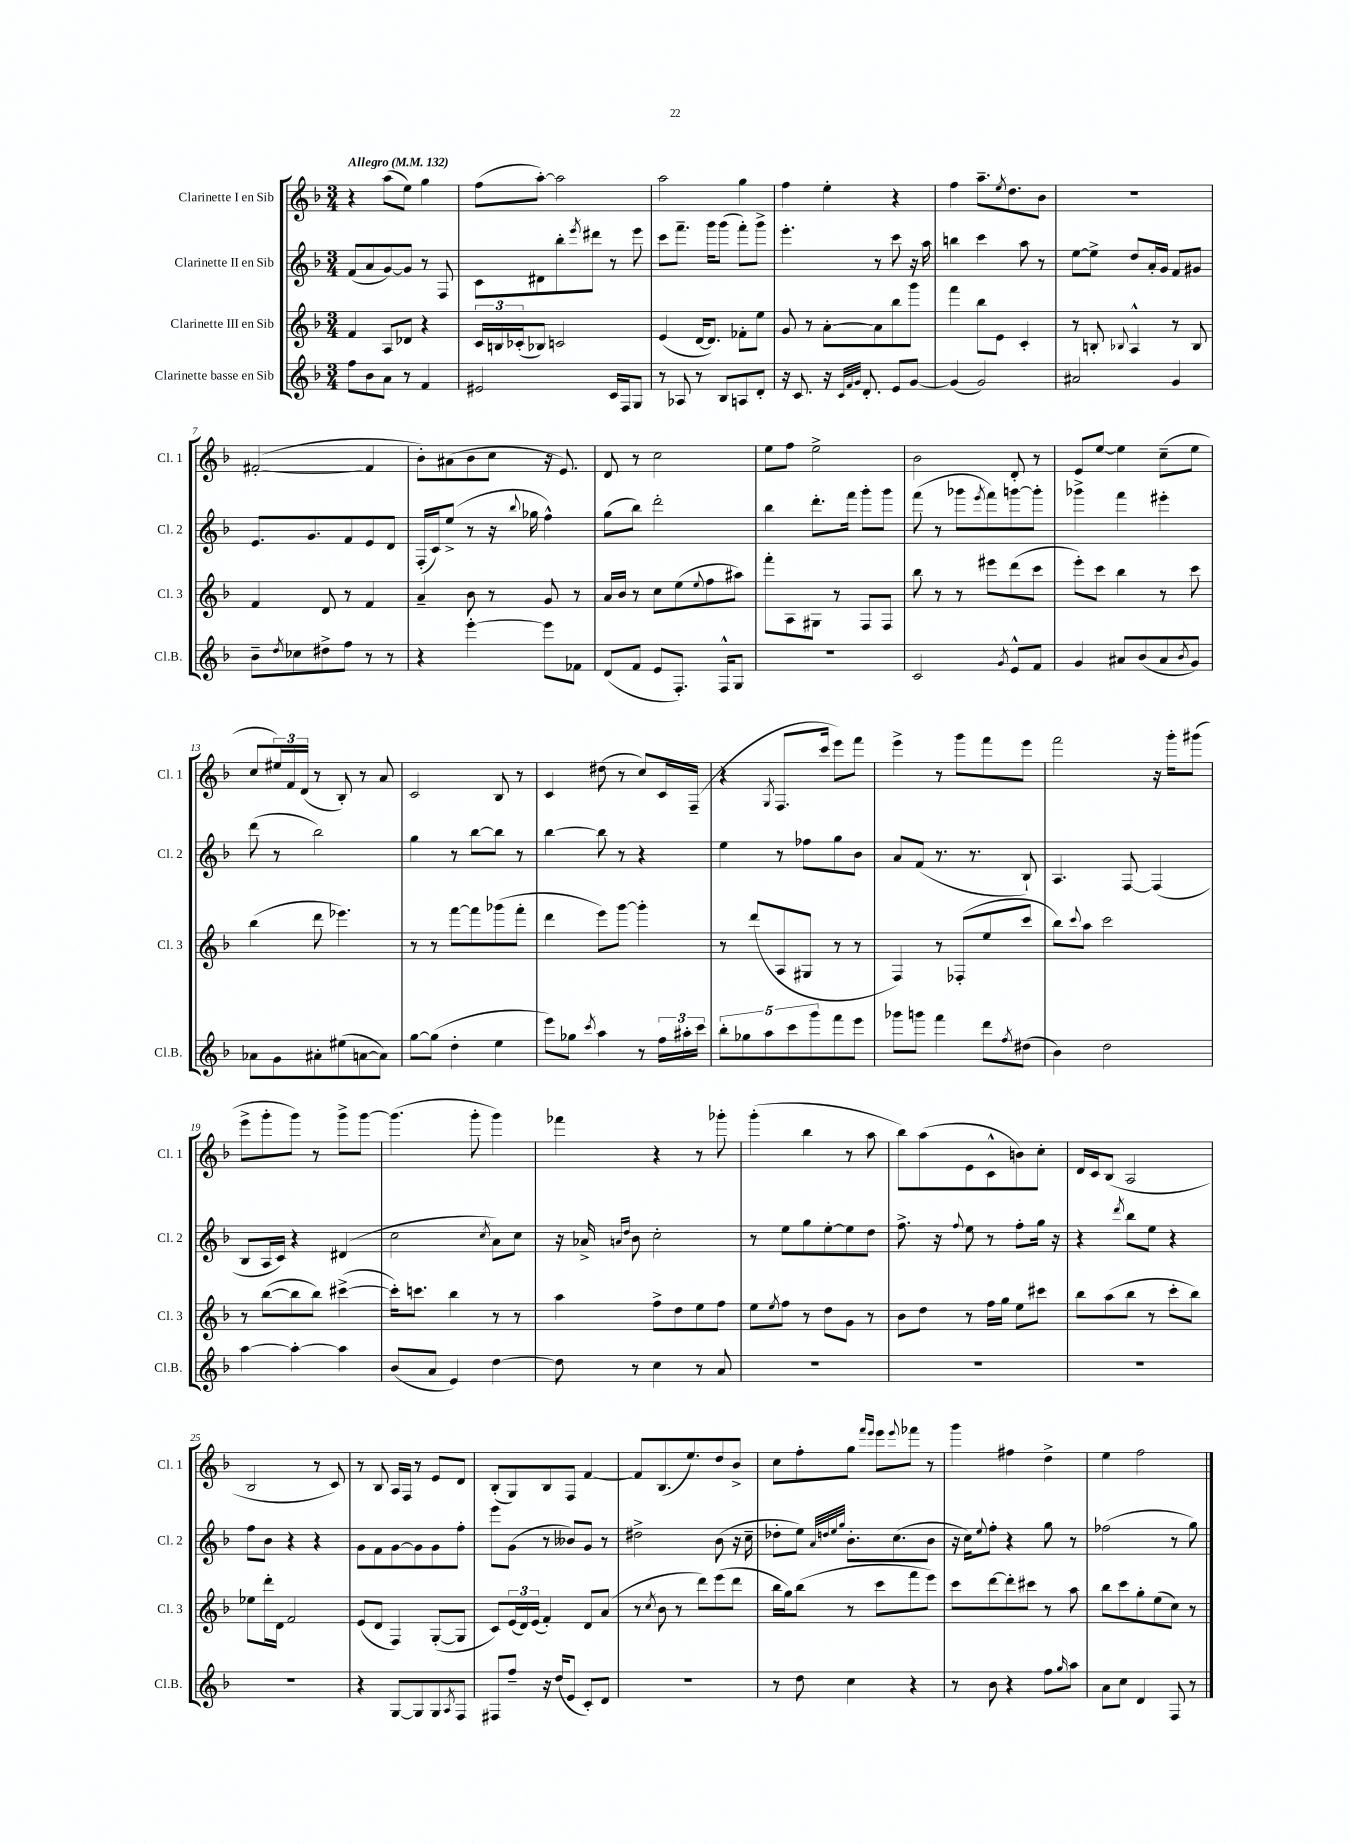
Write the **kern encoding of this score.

**kern	**kern	**kern	**kern
*staff4	*staff3	*staff2	*staff1
*clefG2	*clefG2	*clefG2	*clefG2
*k[b-]	*k[b-]	*k[b-]	*k[b-]
*M3/4	*M3/4	*M3/4	*M3/4
*MM132	*MM132	*MM132	*MM132
8ff\L	4f/	(8f/L	4r
8b-\	.	8a/	.
8a\J	8A/L	[8g/)	(8aa\L
8r	8d-/J	8g/]J	8ee\J)
4f/	4r	8r	4gg\
.	.	8F/	.
=	=	=	=
2e#/	24c/LL	8c\L	(8ff\L
.	24B/	.	.
.	(24c-'/J	.	.
.	8B-/J)	8d#\	[8aa'\J)
.	2c/	8bb-'\	2aa\]
.	.	8qeee/	.
.	.	8ddd#\J	.
16c/LL	.	8r	.
16F/J	.	.	.
8G/J	.	8eee\	.
=	=	=	=
8r	(4e/	8ccc\L	2aa\
8A-/	.	8.fff~\J	.
8r	[16d/LK	.	.
.	8.d/]J)	16ggg\LK	.
8B-/L	.	(8ggg\J	.
8A/	8f-'\L	8fff'\L)	4gg\
8d'/J	8ee\J	8ggg^\J	.
=	=	=	=
16r	8g/	4.eee'\	4ff\
8.c/	.	.	.
.	8r	.	.
16r	[8a'\L	.	4ee'\
32qqc/LLL	.	.	.
32qqf/	.	.	.
32qqg/JJJ	.	.	.
8.d'/	.	.	.
.	8a\]	8r	.
8e/L	8bb-\	8ccc\	4r
[8g/J	8ggg\J	16r	.
.	.	16aa\	.
=	=	=	=
(4g/]	4fff\	4bb\	4ff\
2g/)	8bb-\L	4ccc\	8.aa~\L
.	8e\J	.	.
.	.	.	8qee/
.	.	.	8.dd\
.	4c'/	8aa\	.
.	.	8r	8b-\J
=	=	=	=
2a#/	8r	[8ee\L	2.r
.	8B'/	8ee^\]J	.
.	8qqB-/	.	.
.	4A^^/	8dd/L	.
.	.	16a'/L	.
.	.	16g/JJ	.
4g/	8r	8f/L	.
.	8B-/	8g#/J	.
=	=	=	=
8b-~\L	4f/	8.e/L	([2f#'/
8qdd/	.	.	.
8cc-\	.	.	.
.	.	8.g/	.
8dd#^\	8d/	.	.
8ff\J	8r	8f/	.
8r	4f/	8e/	4f#/]
8r	.	8d/J	.
=	=	=	=
4r	4a~/	(16F'/LL	8b-'\L)
.	.	16c/J)	.
.	.	(8ee^/J	(8a#\
[4eee'\	8b-\	8r	8b-\
.	8r	16r	8cc\J
.	.	8qqbb-/	.
.	.	16gg-\	.
8eee\]L	8g/	4ff^^\)	16r
.	.	.	8.e/)
8f-\J	8r	.	.
=	=	=	=
(8d/L	16a/LL	(8gg\L	8d/
.	16b-/JJ	.	.
8f/J	8r	8bb-\J)	8r
8e/L	8cc\L	2ddd'\	2cc\
8.F'/J)	(8ee\	.	.
.	8qqee/	.	.
.	8ff\	.	.
16F^^/LK	.	.	.
8G/J	8aa#\J)	.	.
=	=	=	=
2.r	8fff'\L	4bb-\	8ee\L
.	8A\	.	8ff\J
.	8G#\J	8.ddd'\L	2ee^\
.	8r	.	.
.	.	16fff\Jk	.
.	8F/L	8ggg'\L	.
.	8F/J	8ggg\J	.
=	=	=	=
2c/	8bb-\	(8fff\	2b-\
.	8r	8r	.
.	8r	8ggg-\L	.
.	.	8qeee/	.
.	8eee#\L	8fff\)	.
8qg/	.	.	.
8e^^/L	(8ddd\	[8ggg\	8d'/
8f/J	8ccc\J	8ggg'\]J	8r
=	=	=	=
4g/	8eee'\L)	4ggg-^\	8e/L
.	8ccc\J	.	[8ee/J
8a#/L	4bb-\	4fff\	4ee\]
(8b-/	.	.	.
8a#/	8r	4eee#'\	(8cc~\L
8qb-/	.	.	.
8g/J)	8ccc\	.	8ee\J
=	=	=	=
8a-\L	(4bb-\	(8ddd\	8cc/L
8g\	.	8r	24ee#/L)
.	.	.	24f/
.	.	.	(24d/JJ
8a#'\	8ddd\	2bb-\)	8r
(8ee#\	4.eee-\)	.	8B-'/)
[8a\	.	.	8r
8a\]J)	.	.	8a/
=	=	=	=
[8gg\L	8r	4gg\	2c/
(8gg\]J	8r	.	.
4dd'\	[8fff\L	8r	.
.	8fff\]	[8bb-\L	.
4ee\	(8ggg-\	8bb-\]J	8B-/
.	8fff'\J	8r	8r
=	=	=	=
8eee\L)	4ddd\	[4bb-\	4c/
8gg-\J	.	.	.
8qccc/	.	.	.
4aa\	8eee\L)	8bb-\]	(8dd#\
.	[8ggg\J	8r	8r
8r	4ggg'\]	4r	8cc/L)
24ff\LL	.	.	16c/L
24aa#'\	.	.	.
.	.	.	(16F~/JJ
24ccc\JJ	.	.	.
=	=	=	=
10bb-'\L	8r	4ee\	4r
10gg-\	.	.	.
.	(8ddd/L	.	.
10aa\	.	.	.
.	.	.	8qG/
.	8A/	8r	8.F/L
10ccc\	.	.	.
.	8G#/J	8ff-\L	.
10ggg\	.	.	.
.	.	.	16ccc/Jk
8fff\	8r	8gg\	8eee\L)
8eee\J	8r	8b-\J	8fff\J
=	=	=	=
8ggg-\L	4F/)	8a/L	4eee^\
8ggg\J	.	(8f/J	.
4fff\	8r	8.r	8r
.	(8F-'/L	.	8ggg\L
.	.	8.r	.
8ddd\L	8ee/	.	8fff\
8qff/	.	.	.
(8dd#\J	8ccc/J	8B-`/)	8eee\J
=	=	=	=
4b-\)	8bb-\L)	4.A/	2fff\
.	8qqccc/	.	.
.	8aa\J	.	.
2dd\	2ccc\	.	.
.	.	[8F/	.
.	.	(4F/]	16r
.	.	.	16ggg'\LK
.	.	.	(8ggg#\J
=	=	=	=
[4aa\	8r	8B-/L	8eee^\L
.	([8bb-\L	16A/L	8ggg'\
.	.	16c/JJ)	.
4aa'\_	8bb-\]	4r	8ggg\J)
.	8bb-\J)	.	8r
4aa\]	([4ccc#^\	(4d#/	8ggg^\L
.	.	.	[8ggg\J
=	=	=	=
(8b-/L	16ccc#'\]LK)	2cc\	(4.ggg\]
.	8.ccc\J	.	.
8a/J	.	.	.
4e/)	4bb-\	.	.
.	.	.	8ggg'\
.	.	8qcc/	.
[4dd\	8r	8a\L)	4ggg\)
.	8r	8cc\J	.
=	=	=	=
8dd\]	4aa\	16r	4fff-\
.	.	16a-^/	.
.	.	16qqa/LL	.
.	.	16qqdd/JJ	.
8r	.	8b-\	.
4cc\	8ff^\L	2cc'\	4r
.	8dd\	.	.
8r	8ee\	.	8r
8a/	8ff\J	.	8ggg-'\
=	=	=	=
2.r	8ee\L	8r	(4ggg'\
.	8qee/	.	.
.	8ff\J	8ee\L	.
.	8r	8gg\	4bb-\
.	8dd\L	[8ee'\	.
.	8g\J	8ee\]	8r
.	8r	8dd\J	8aa\
=	=	=	=
2.r	8b-\L	8.ff^\	8bb-\L)
.	8dd\J	.	(8aa\
.	.	16r	.
.	.	8qqff/	.
.	8r	8ee\	8e\
.	16ff\LL	8r	8c^^\
.	16gg\JJ	.	.
.	8ee\L	8ff'\L	8b\)
.	8ccc#\J	16gg\Jk	8cc'\J
.	.	16r	.
=	=	=	=
2.r	8bb-\L	4r	16d/LL
.	.	.	16c/J
.	(8aa\	.	(8B-/J
.	.	8qddd/	.
.	8bb-\J	8bb-\L	2A/
.	8r	8ee\J	.
.	8ccc'\L	4r	.
.	8bb-\J)	.	.
=	=	=	=
2.r	8ee-\L	8ff\L	2B-/
.	16ddd'\L	8b-\J	.
.	16d\JJ	.	.
.	2f/	4r	.
.	.	4r	8r
.	.	.	8c/)
=	=	=	=
4r	(8e/L	8g\L	8r
.	8d/J	8f\	8B-/
[8G/L	4F/)	[8g\	16A/LL
.	.	.	16F/JJ
8G/]	.	8g\]	8r
8G/	([8G'/L	8g\	8e/L
8qA/	.	.	.
8F/J	8G/]J	8ff'\J	8d/J
=	=	=	=
8F#/L	8c/L)	8eee\L	(8B-'/L
8ff~/J	(24e/L	(8g\J	8G/)
.	24d/)	.	.
.	(24e/JJ	.	.
16r	4f'/)	8r	8B-/
(16dd/LK	.	.	.
8e/J	.	8b--/L)	8F/J
8c'/L)	8d/L	8g/J	[4f/
8d/J	(8a/J	8r	.
=	=	=	=
2.r	8r	2dd#^\	8f/]L
.	8qcc/	.	.
.	8b-\	.	(8.B-/
.	8r	.	.
.	.	.	8.ee/)
.	8ddd\L)	.	.
.	(8eee\	(8b-\	8dd/
.	8ddd\J	16r	8b-^/J
.	.	16cc~\	.
=	=	=	=
8r	16bb-\LL	8dd-'\L	8cc\L
.	16gg\J)	.	.
8dd\	(8bb-\J	8ee\J)	8ff'\
.	.	32qqa/LLL	.
.	.	32qqdd/	.
.	.	32qqee/	.
.	.	32qqgg/JJJ	.
4cc\	8r	8.b-'\L	8gg\J
.	.	.	16qqfff/LL
.	.	.	16qqeee/JJ
.	8ccc\L	.	8eee\L
.	.	(8.cc\	.
.	.	.	8qqeee/
4r	8fff\	.	8fff-\J
.	8eee\J)	8b-\J	8r
=	=	=	=
8r	8ccc\L	16r	4ggg\
.	.	16cc\LK)	.
.	.	8qqee/	.
8b-\	[8ddd\	8ff'\J	.
4r	8ddd'\]	4r	4ff#\
.	8ccc#\J	.	.
8ff\L	8r	8gg\	4dd^\
16qqgg/	.	.	.
8aa\J	8aa\	8r	.
=	=	=	=
8a\L	8bb-\L	(2ff-\	4ee\
8cc\J	8ccc\	.	.
4d/	8gg'\	.	2ff\
.	(8ee\	.	.
8F/	8cc\J)	8r	.
8r	8r	8gg\)	.
==	==	==	==
*-	*-	*-	*-
